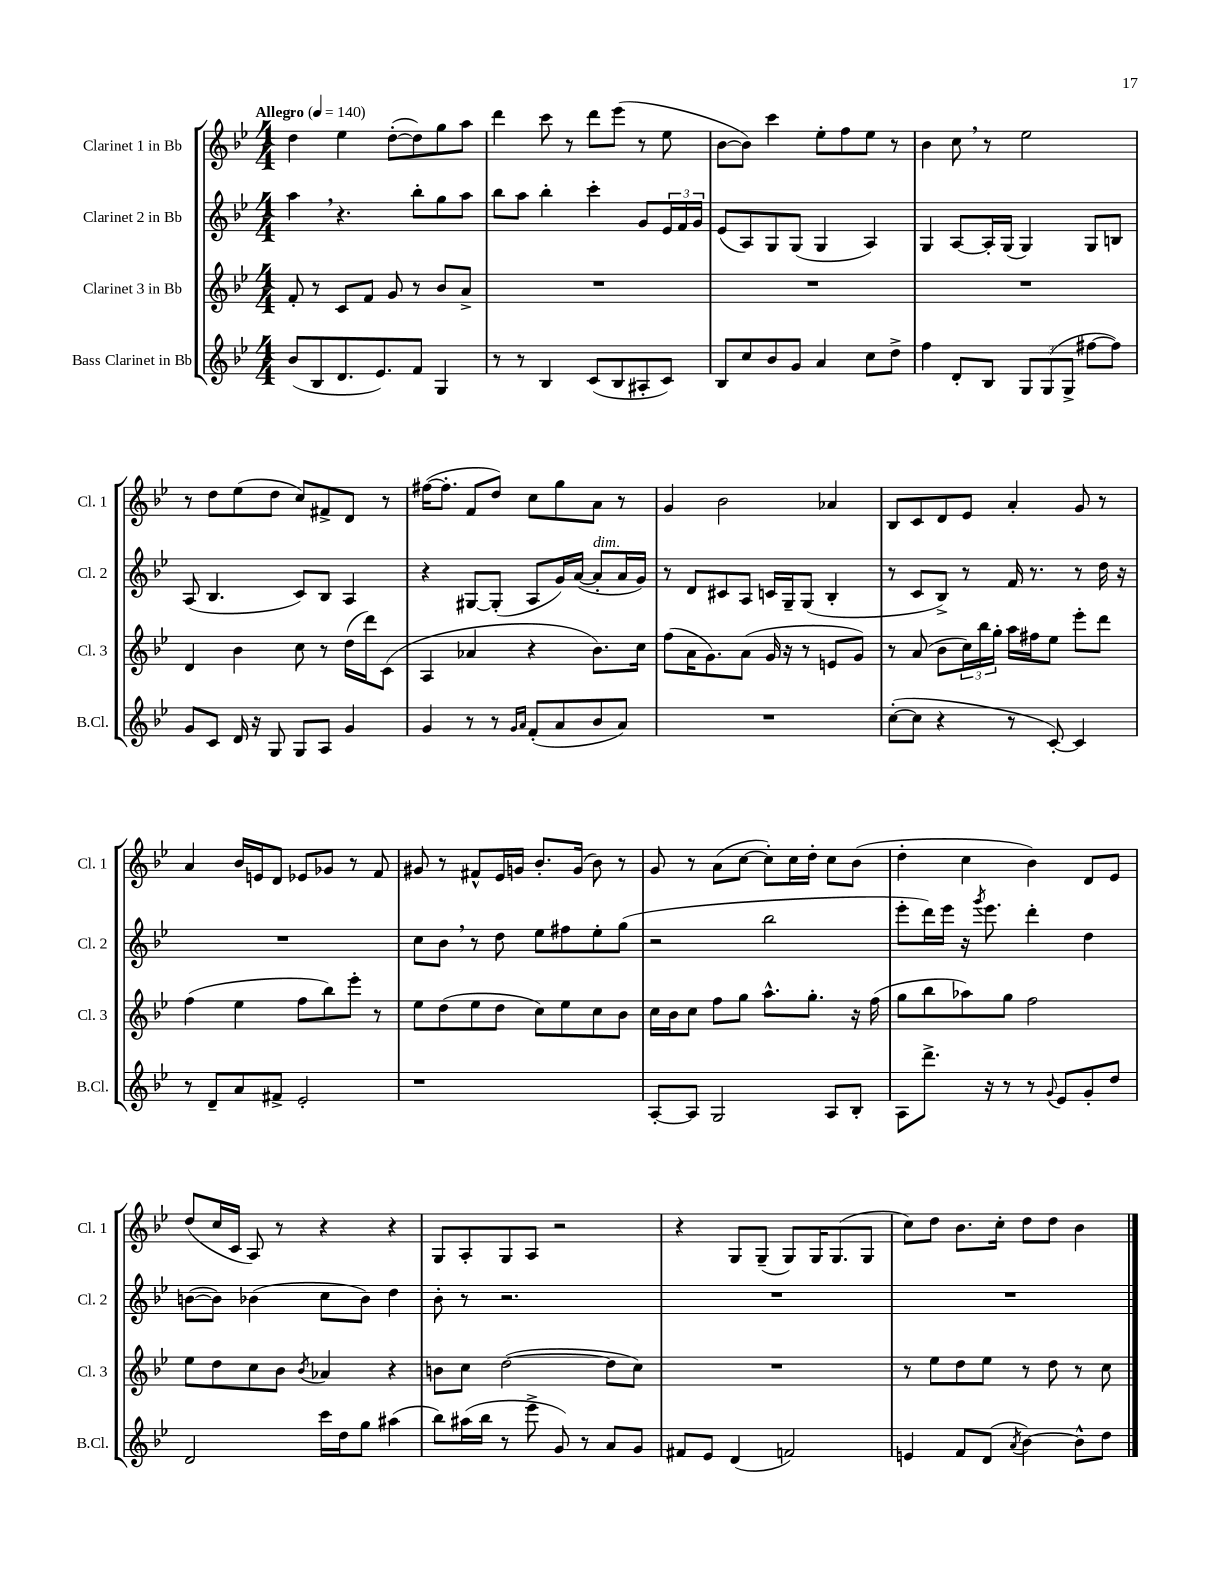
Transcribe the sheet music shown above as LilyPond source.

<<
\new StaffGroup <<
\new Staff = "s0" \with { instrumentName = "Clarinet 1 in Bb" shortInstrumentName = "Cl. 1" } {
    \clef treble \key bes \major \numericTimeSignature \time 4/4 \tempo "Allegro" 4 = 140
    d''4 ees''4 d''8~-.( d''8) g''8 a''8 |
    d'''4 c'''8 r8 d'''8 ees'''8( r8 ees''8 |
    bes'8~ bes'8) c'''4 ees''8-. f''8 ees''8 r8 |
    bes'4 c''8 \breathe r8 ees''2 |
    r8 d''8 ees''8( d''8 c''8) fis'8-> d'8 r8 |
    fis''16~( fis''8.-. f'8 d''8) c''8 g''8 a'8 r8 |
    g'4 bes'2 aes'4 |
    bes8 c'8 d'8 ees'8 a'4-. g'8 r8 |
    a'4 bes'16 e'16 d'8 ees'8 ges'8 r8 f'8 |
    gis'8 r8 fis'8-^ ees'16 g'16 bes'8.-. g'16( bes'8) r8 |
    g'8 r8 a'8( c''8~ c''8-.) c''16 d''16-. c''8 bes'8( |
    d''4-. c''4 bes'4) d'8 ees'8 |
    d''8( c''16 c'16 a8) r8 r4 r4 |
    g8 a8-. g8 a8 r2 |
    r4 g8 g8--( g8) g16 g8.( g8 |
    c''8) d''8 bes'8. c''16-. d''8 d''8 bes'4 \bar "|." |
}
\new Staff = "s1" \with { instrumentName = "Clarinet 2 in Bb" shortInstrumentName = "Cl. 2" } {
    \clef treble \key bes \major \numericTimeSignature \time 4/4
    a''4 \breathe r4. bes''8-. g''8 a''8 |
    bes''8 a''8 bes''4-. c'''4-. g'8 \tuplet 3/2 { ees'16 f'16 g'16 } |
    ees'8( a8) g8 g8( g4 a4) |
    g4 a8~ a16-. g16( g4) g8 b8 |
    a8( bes4. c'8) bes8 a4 |
    r4 gis8~ gis8-.( a8 g'16) a'16~( a'8-.^\markup { \italic "dim." } a'16 g'16) |
    r8 d'8 cis'8 a8 c'16 g16-- g8( bes4-. |
    r8 c'8 bes8->) r8 f'16 r8. r8 d''16 r16 |
    R1 |
    c''8 bes'8 \breathe r8 d''8 ees''8 fis''8 ees''8-. g''8( |
    r2 bes''2 |
    ees'''8-. d'''16) ees'''16 r16 \acciaccatura { g'''8 } ees'''8. d'''4-. d''4 |
    b'8~( b'8) bes'4( c''8 bes'8) d''4 |
    bes'8-. r8 r2. |
    R1 |
    R1 \bar "|." |
}
\new Staff = "s2" \with { instrumentName = "Clarinet 3 in Bb" shortInstrumentName = "Cl. 3" } {
    \clef treble \key bes \major \numericTimeSignature \time 4/4
    f'8-. r8 c'8 f'8 g'8 r8 bes'8 a'8-> |
    R1 |
    R1 |
    R1 |
    d'4 bes'4 c''8 r8 d''16( d'''16) c'8( |
    a4 aes'4 r4 bes'8.) c''16 |
    f''8( a'16 g'8.) a'8( g'16 r16 r8 e'8 g'8) |
    r8 a'8( bes'8 \tuplet 3/2 { c''16) bes''16 g''16-. } a''16 fis''16 ees''8 ees'''8-. d'''8 |
    f''4( ees''4 f''8 bes''8) ees'''8-. r8 |
    ees''8 d''8( ees''8 d''8 c''8) ees''8 c''8 bes'8 |
    c''16 bes'16 c''8 f''8 g''8 a''8.-^ g''8.-. r16 f''16( |
    g''8 bes''8 aes''8) g''8 f''2 |
    ees''8 d''8 c''8 bes'8 \acciaccatura { bes'8 } aes'4 r4 |
    b'8 c''8 d''2~( d''8 c''8) |
    R1 |
    r8 ees''8 d''8 ees''8 r8 d''8 r8 c''8 \bar "|." |
}
\new Staff = "s3" \with { instrumentName = "Bass Clarinet in Bb" shortInstrumentName = "B.Cl." } {
    \clef treble \key bes \major \numericTimeSignature \time 4/4
    bes'8( bes8 d'8. ees'8.) f'8 g4 |
    r8 r8 bes4 c'8( bes8 ais8-. c'8) |
    bes8 c''8 bes'8 g'8 a'4 c''8 d''8-> |
    f''4 d'8-. bes8 \tuplet 3/2 { g8 g8( g8-> } fis''8~ fis''8) |
    g'8 c'8 d'16 r16 g8 g8 a8 g'4 |
    g'4 r8 r8 \grace { g'16 a'16 } f'8-.( a'8 bes'8 a'8) |
    R1 |
    c''8~-.( c''8 r4 r8 c'8~-.) c'4 |
    r8 d'8-- a'8 fis'8-> ees'2-. |
    r1 |
    a8~-. a8 g2 a8 bes8-. |
    a8 d'''8.-> r16 r8 r8 \appoggiatura { g'8 } ees'8 g'8-. d''8 |
    d'2 c'''16 d''16 g''8 ais''4( |
    bes''8) ais''16( bes''16 r8 ees'''8-> g'8) r8 a'8 g'8 |
    fis'8 ees'8 d'4( f'2) |
    e'4 f'8 d'8( \acciaccatura { a'8 } bes'4~) bes'8-^ d''8 \bar "|." |
}
>>
>>
\layout { \context { \Score \remove "Bar_number_engraver" } }
